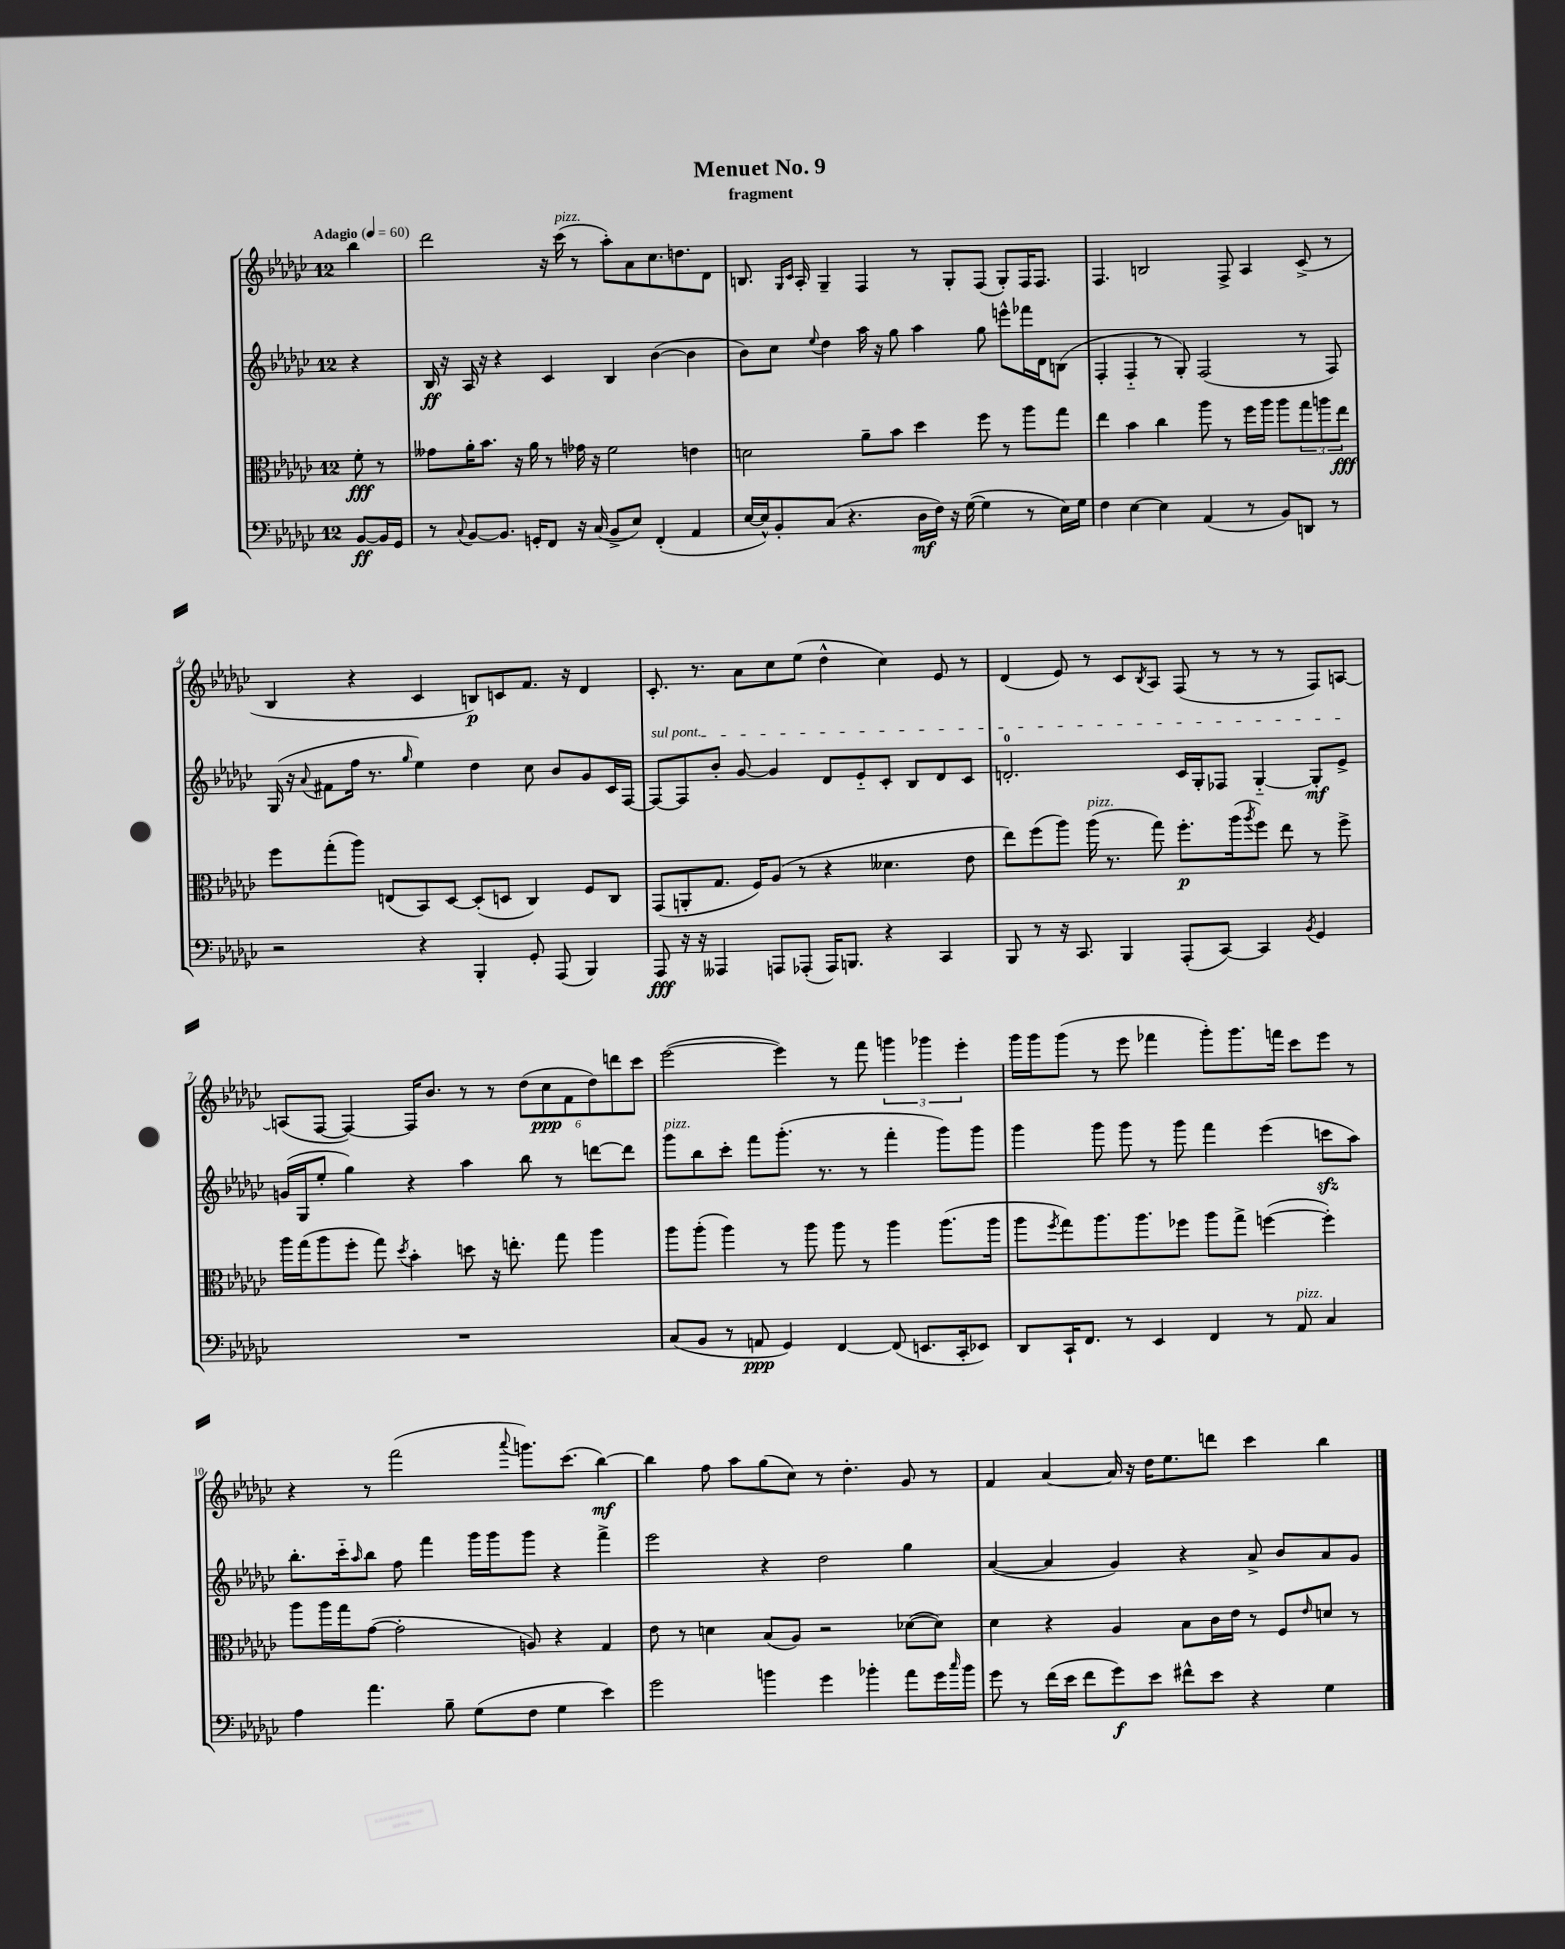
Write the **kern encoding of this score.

**kern	**dynam	**kern	**dynam	**kern	**dynam	**kern	**dynam
*part4	*part4	*part3	*part3	*part2	*part2	*part1	*part1
*staff4	*staff4	*staff3	*staff3	*staff2	*staff2	*staff1	*staff1
*clefF4	*	*clefC3	*	*clefG2	*	*clefG2	*
*k[b-e-a-d-g-c-]	*	*k[b-e-a-d-g-c-]	*	*k[b-e-a-d-g-c-]	*	*k[b-e-a-d-g-c-]	*
*M12/8	*	*M12/8	*	*M12/8	*	*M12/8	*
*MM60	*	*MM60	*	*MM60	*	*MM60	*
=	=	=	=	=	=	=	=
!	!	!	!	!	!	!LO:TX:a:B:t=Adagio	!
[8BB-/L	ff	8f'\	fff	4r	.	4bb-\	.
16BB-/L]	.	8r	.	.	.	.	.
16GG-/JJ	.	.	.	.	.	.	.
=1	=1	=1	=1	=1	=1	=1	=1
8r	.	8g--X\L	.	16B-/	ff	2ddd-\	.
.	.	.	.	16r	.	.	.
8qqC-/	.	.	.	.	.	.	.
[8BB-/L	.	16a-'\K	.	16A-/	.	.	.
.	.	8.b-\J	.	16r	.	.	.
8.BB-/J]	.	.	.	4r	.	.	.
.	.	16r	.	.	.	.	.
16GGn'/KL	.	16a-\	.	.	.	.	.
8FF/J	.	8r	.	4c-/	.	16r	.
!	!	!	!	!	!	!LO:TX:a:i:t=pizz.	!
.	.	.	.	.	.	(16ccc-\	.
16r	.	16g-X\	.	.	.	8r	.
(16C-/	.	16r	.	.	.	.	.
8BB-^/L	.	2f\	.	4B-/	.	8aa-'\L)	.
8E-/J)	.	.	.	.	.	8a-\	.
(4FF'/	.	.	.	([4b-\	.	8.cc-\	.
.	.	.	.	.	.	8.ddn\	.
4AA-/	.	4en\	.	4b-\]	.	.	.
.	.	.	.	.	.	8d-\J	.
=2	=2	=2	=2	=2	=2	=2	=2
[16E-/LL	.	2dn\	.	8b-\L)	.	8.Bn/	.
16E-^^/J])	.	.	.	.	.	.	.
8BB-'/	.	.	.	8cc-\J	.	.	.
.	.	.	.	.	.	16qqG-/LL	.
.	.	.	.	.	.	16qqc-/JJ	.
.	.	.	.	.	.	16A-'/	.
.	.	.	.	8qqee-/	.	.	.
(8C-/J	.	.	.	4dd-\	.	4G-~/	.
4.r	.	.	.	.	.	.	.
.	.	8a-~\L	.	16aa-\	.	4F/	.
.	.	.	.	16r	.	.	.
.	.	8b-\J	.	8gg-\	.	.	.
16D-\LL	mf	4dd-\	.	4aa-\	.	8r	.
16F\JJ)	.	.	.	.	.	.	.
16r	.	.	.	.	.	8G-'/L	.
([16G-\	.	.	.	.	.	.	.
4G-\]	.	8ff\	.	8gg-\	.	(8F/J	.
.	.	8r	.	8eeen^^\L	.	8G-'/L)	.
8r	.	8aa-\L	.	16fff-X\L	.	16F/K	.
.	.	.	.	16d-\J	.	8.F/J	.
16E-\LL)	.	8gg-\J	.	(8Bn\J	.	.	.
16G-\JJ	.	.	.	.	.	.	.
=3	=3	=3	=3	=3	=3	=3	=3
4F\	.	4ee-\	.	4F'/	.	4.F/	.
[4E-\	.	4b-\	.	4F/	.	.	.
.	.	.	.	.	.	2Bn/	.
4E-\]	.	4cc-\	.	8r	.	.	.
.	.	.	.	8G-'/)	.	.	.
(4AA-/	.	8aa-\	.	(2F/	.	.	.
.	.	8r	.	.	.	8F^/	.
8r	.	16ff\LL	.	.	.	4A-/	.
.	.	16aa-\JJ	.	.	.	.	.
8BB-/L)	.	8aa-\L	.	.	.	.	.
8DDn/J	.	12gg-\	.	8r	.	(8c-^/	.
.	.	12aan\	.	.	.	.	.
8r	.	.	.	8F/)	.	8r	.
.	.	12ee-\J	fff	.	.	.	.
!!LO:LB:g=z
=4	=4	=4	=4	=4	=4	=4	=4
2r	.	8ff\L	.	(16G-/	.	4B-/	.
.	.	.	.	16r	.	.	.
.	.	.	.	8qqa-/	.	.	.
.	.	(8gg-'\	.	8f#X\L	.	.	.
.	.	8aa-\J)	.	16ff\Jk	.	4r	.
.	.	.	.	8.r	.	.	.
.	.	(8En/L	.	.	.	.	.
.	.	.	.	16qqgg-/	.	.	.
4r	.	8BB-/)	.	4ee-\)	.	4c-/	.
.	.	[8D-/J	.	.	.	.	.
4BBB-'/	.	(8D-'/L]	.	4dd-\	.	8Bn/L)	p
.	.	8Dn/J	.	.	.	8cn/	.
8GG-'/	.	4C-/)	.	8cc-\	.	8.f/J	.
(8AAA-/	.	.	.	8b-/L	.	.	.
.	.	.	.	.	.	16r	.
4BBB-/)	.	8F/L	.	8g-/	.	4d-/	.
.	.	8C-/J	.	16c-/L	.	.	.
.	.	.	.	[16F/JJ	.	.	.
=5	=5	=5	=5	=5	=5	=5	=5
!	!	!	!	!LO:TX:a:i:t=sul pont.	!	!	!
8AAA-/	fff	(8GG-/L	.	8F/L_	.	8.c-'/	.
16r	.	8AAn'/	.	8F/]	.	.	.
16r	.	.	.	.	.	8.r	.
4AAA--X/	.	8.G-/J	.	8b-'/J	.	.	.
.	.	.	.	[8g-/	.	8a-\L	.
.	.	16F/KL)	.	.	.	.	.
8AAAn/L	.	(8A-/J	.	4g-/]	.	8cc-\	.
(8AAA-X'/J	.	8r	.	.	.	(8ee-\J	.
16AAA-/KL)	.	4r	.	8d-/L	.	4dd-^^\	.
8.BBBn/J	.	.	.	.	.	.	.
.	.	.	.	8e-/	.	.	.
4r	.	4.d--X\	.	8c-'/J	.	4cc-\)	.
.	.	.	.	8B-/L	.	.	.
4CC-/	.	.	.	8d-/	.	8e-/	.
.	.	8e-\	.	8c-/J	.	8r	.
=6	=6	=6	=6	=6	=6	=6	=6
8BBB-/	.	8ee-\L)	.	2.dn'/	.	(4d-/	.
8r	.	(8ff\	.	.	.	.	.
16r	.	8aa-\J)	.	.	.	8e-/)	.
8.CC-/	.	.	.	.	.	.	.
!	!	!LO:TX:a:i:t=pizz.	!	!	!	!	!
.	.	(16aa-\	.	.	.	8r	.
.	.	8.r	.	.	.	.	.
4BBB-/	.	.	.	.	.	8c-/L	.
.	.	.	.	.	.	8qB-/	.
.	.	8gg-\)	.	.	.	8A-/J	.
(8AAA-'/L	.	8.ff'\L	p	16c-/LL	.	(8F/	.
.	.	.	.	16G-'/J	.	.	.
[8CC-/J)	.	.	.	8F-X/J	.	8r	.
.	.	(16aa-\k	.	.	.	.	.
.	.	8qaa-/	.	.	.	.	.
4CC-/]	.	8ff\J)	.	[4G-/	.	8r	.
.	.	8ee-\	.	.	.	8r	.
8qBB-/	.	.	.	.	.	.	.
4GG-/	.	8r	.	8G-'/L]	mf	8F/L)	.
.	.	8ff^\	.	8e-^/J	.	[8An/J	.
!!LO:LB:g=z
=7	=7	=7	=7	=7	=7	=7	=7
1.r	.	16aa-\LL	.	(16gn/LL	.	(8An/L]	.
.	.	(16gg-\J	.	16G-/J	.	.	.
.	.	8aa-\	.	8ee-'/J	.	[8F/J	.
.	.	8ff'\J	.	4gg-\)	.	4F/_)	.
.	.	8gg-\)	.	.	.	.	.
.	.	8qdd-/	.	.	.	.	.
.	.	4b-'\	.	4r	.	16F/KL]	.
.	.	.	.	.	.	8.b-/J	.
.	.	8ddn\	.	4aa-\	.	8r	.
.	.	16r	.	.	.	8r	.
.	.	8.een'\	.	.	.	.	.
.	.	.	.	8bb-\	.	(12dd-\L	.
.	.	.	.	.	.	12cc-\	ppp
.	.	8gg-\	.	8r	.	.	.
.	.	.	.	.	.	12f\	.
.	.	4aa-\	.	[8dddn\L	.	12dd-\)	.
.	.	.	.	.	.	12dddn\	.
.	.	.	.	8ddd\J]	.	.	.
.	.	.	.	.	.	12ccc-\J	.
=8	=8	=8	=8	=8	=8	=8	=8
!	!	!	!	!LO:TX:a:i:t=pizz.	!	!	!
(8C-/L	.	8aa-\L	.	8ggg-\L	.	([2eee-\	.
8BB-/J	.	(8aa-'\J	.	8bb-\	.	.	.
8r	.	4aa-\)	.	8ccc-'\J	.	.	.
8AAn/	ppp	.	.	8fff\L	.	.	.
4GG-/)	.	8r	.	(8.ggg-'\J	.	4eee-\])	.
.	.	8aa-\	.	.	.	.	.
.	.	.	.	8.r	.	.	.
[4FF/	.	8aa-\	.	.	.	8r	.
.	.	8r	.	8r	.	8fff\	.
(8FF/]	.	4aa-\	.	4fff'\	.	6gggn\	.
8.EEn/L	.	.	.	.	.	.	.
.	.	.	.	.	.	6ggg-X\	.
.	.	(8.aa-\L	.	8ggg-\L)	.	.	.
16CC-'/k	.	.	.	.	.	.	.
.	.	.	.	.	.	6eee-'\	.
8EE-X/J)	.	.	.	8ggg-\J	.	.	.
.	.	16aa-\Jk	.	.	.	.	.
=9	=9	=9	=9	=9	=9	=9	=9
8DD-/L	.	8aa-\L	.	4ggg-\	.	16ggg-\LL	.
.	.	.	.	.	.	16ggg-\J	.
.	.	8qff/	.	.	.	.	.
16CC-`/K	.	8gg-\)	.	.	.	(8ggg-\J	.
8.FF/J	.	.	.	.	.	.	.
.	.	8.aa-\	.	8ggg-\	.	8r	.
8r	.	.	.	8ggg-\	.	8eee-\	.
.	.	8.aa-\	.	.	.	.	.
4EE-/	.	.	.	8r	.	4fff-X\	.
.	.	8ff-X\J	.	8ggg-\	.	.	.
4FF/	.	8aa-\L	.	4fff\	.	8ggg-'\L)	.
.	.	8gg-^\J	.	.	.	8.ggg-\	.
8r	.	([4ffn\	.	(4eee-\	.	.	.
.	.	.	.	.	.	16fffn\Jk	.
!LO:TX:a:i:t=pizz.	!	!	!	!	!	!	!
8AA-/	.	.	.	.	.	8ccc-\L	.
4C-/	.	4ff'\])	.	8cccnzz\L	.	8eee-\J	.
.	.	.	.	8aa-\J)	.	8r	.
!!LO:LB:g=z
=10	=10	=10	=10	=10	=10	=10	=10
4A-\	.	8aa-\L	.	8.bb-'\L	.	4r	.
.	.	16aa-\L	.	.	.	.	.
.	.	16gg-\J	.	16ccc-\k	.	.	.
.	.	.	.	16qqaa-/	.	.	.
4.a-\	.	([8g-\J	.	8bb-\J	.	8r	.
.	.	2g-'\]	.	8ff\	.	(2fff\	.
.	.	.	.	4fff\	.	.	.
8B-~\	.	.	.	.	.	.	.
(8G-\L	.	.	.	16ggg-\LL	.	.	.
.	.	.	.	16ggg-\J	.	.	.
.	.	.	.	.	.	8qqaaa-/	.
8F\J	.	8An/)	.	8ggg-\J	.	8.gggn\L)	.
4G-\	.	4r	.	4r	.	.	.
.	.	.	.	.	.	(8.ccc-\J	.
4e-\)	.	4G-/	.	4fff^\	.	[4bb-\)	mf
=11	=11	=11	=11	=11	=11	=11	=11
2g-\	.	8e-\	.	2eee-\	.	4bb-\]	.
.	.	8r	.	.	.	.	.
.	.	4dn\	.	.	.	8ff\	.
.	.	.	.	.	.	8aa-\L	.
4bn\	.	(8B-/L	.	4r	.	(8gg-\	.
.	.	8A-/J)	.	.	.	8cc-\J)	.
4g-\	.	2r	.	2dd-\	.	8r	.
.	.	.	.	.	.	4.dd-'\	.
4b-X'\	.	.	.	.	.	.	.
8a-\L	.	([8d-X\L	.	4gg-\	.	8g-/	.
16g-\L	.	8d-\J])	.	.	.	8r	.
16qqcc-/	.	.	.	.	.	.	.
16b-\JJ	.	.	.	.	.	.	.
=12	=12	=12	=12	=12	=12	=12	=12
8g-\	.	4d-\	.	([4a-/	.	4f/	.
8r	.	.	.	.	.	.	.
(16f\LL	.	4r	.	4a-/]	.	[4a-/	.
16e-\JJ	.	.	.	.	.	.	.
8f\L	.	.	.	.	.	.	.
8g-\)	f	4A-/	.	4g-/)	.	16a-/]	.
.	.	.	.	.	.	16r	.
8e-\J	.	.	.	.	.	16dd-\KL	.
.	.	.	.	.	.	8.ee-\	.
8f#X^^\L	.	8B-\L	.	4r	.	.	.
8e-\J	.	16c-\L	.	.	.	8dddn\J	.
.	.	16e-\JJ	.	.	.	.	.
4r	.	8r	.	8a-^/	.	4ccc-\	.
.	.	8F/L	.	8b-/L	.	.	.
.	.	16qqe-/	.	.	.	.	.
4G-\	.	8dn/J	.	8a-/	.	4bb-\	.
.	.	8r	.	8g-/J	.	.	.
==	==	==	==	==	==	==	==
*-	*-	*-	*-	*-	*-	*-	*-
